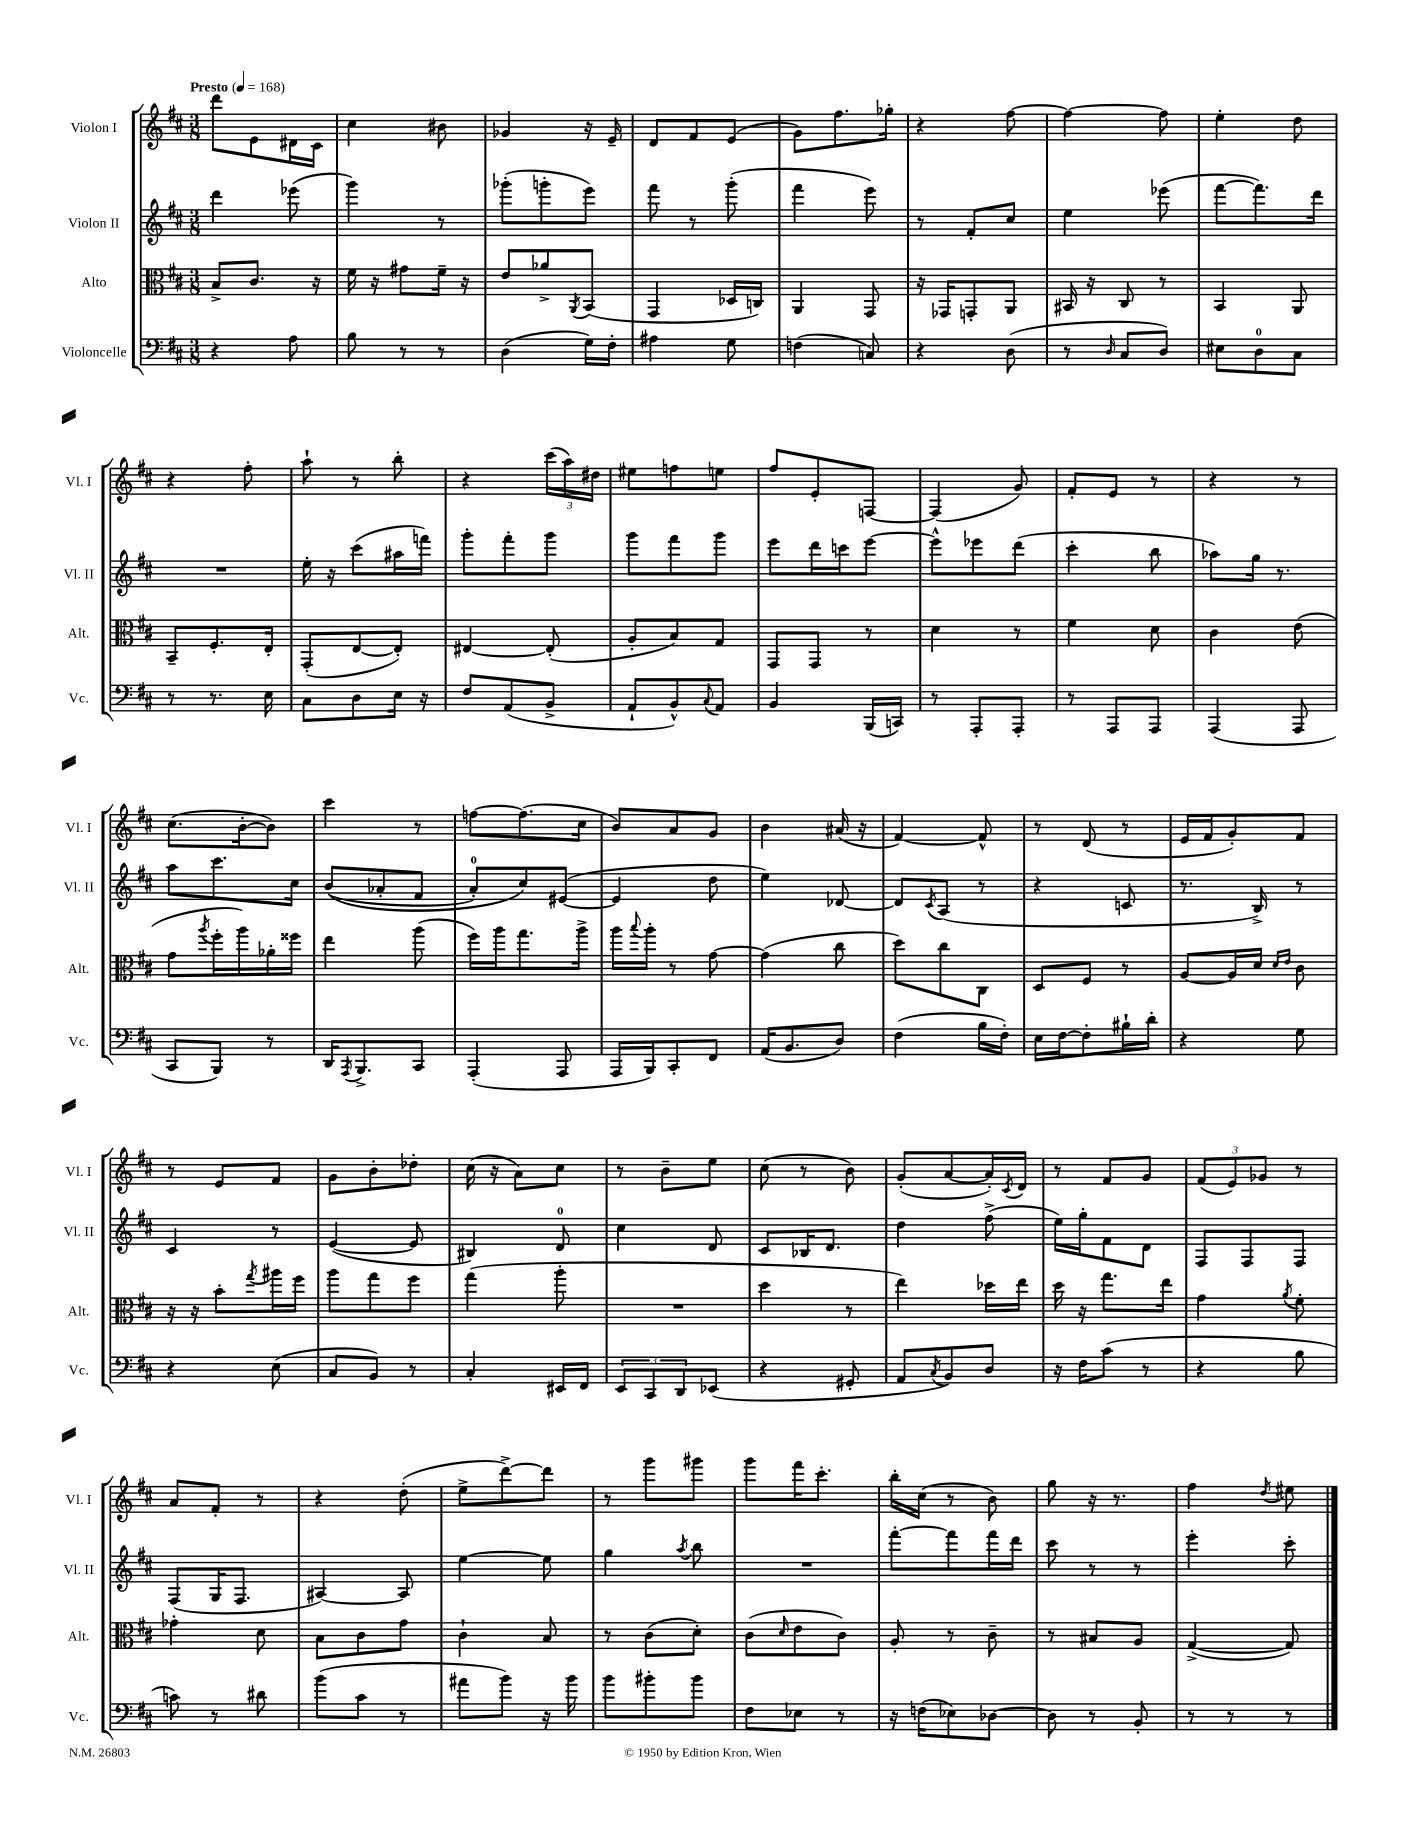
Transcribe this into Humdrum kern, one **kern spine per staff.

**kern	**kern	**kern	**kern
*staff4	*staff3	*staff2	*staff1
*clefF4	*clefC3	*clefG2	*clefG2
*k[f#c#]	*k[f#c#]	*k[f#c#]	*k[f#c#]
*M3/8	*M3/8	*M3/8	*M3/8
*MM168	*MM168	*MM168	*MM168
4r	8B^	4ddd	8ddd
.	8.c#	.	8e
8A	.	(8eee-	16d#
.	16r	.	16c#
=	=	=	=
8B	16f#	4ggg)	4cc#
.	16r	.	.
8r	8g#	.	.
8r	16f#~	8r	8b#
.	16r	.	.
=	=	=	=
(4D	8e	(8ggg-'	4g-
.	8a-^	8ggg'	.
.	8qAA	.	.
16G)	(8BB	8eee)	16r
16F#'	.	.	16e~
=	=	=	=
4A#	4GG	8fff#	8d
.	.	8r	8f#
8G	16D-	(8ggg'	(8e
.	16C)	.	.
=	=	=	=
(4F	4AA	4fff#	8g)
.	.	.	8.ff#
8C)	8GG	8eee)	.
.	.	.	16gg-'
=	=	=	=
4r	16r	8r	4r
.	16GG-	.	.
.	8GG'	8f#'	.
(8D	8AA	8cc#	[8ff#
=	=	=	=
8r	16BB#	4ee	4ff#_
.	16r	.	.
16qqD	.	.	.
8C#	8C#	.	.
8D)	8r	(8eee-	8ff#]
=	=	=	=
8E#	4BB	[8fff#	4ee'
8D	.	8.fff#])	.
8C#	8AA	.	8dd
.	.	16ddd	.
=	=	=	=
8r	8BB~	4.r	4r
8.r	8.F#'	.	.
.	.	.	8ff#'
16E	16E'	.	.
=	=	=	=
8C#	(8GG'	16ee'	8aa`
.	.	16r	.
8D	[8E	(8ccc#	8r
16E	8E'])	16aa#	8bb'
16r	.	16fff)	.
=	=	=	=
8F#	[4E#	8ggg'	4r
(8AA	.	8fff#'	.
8BB^	(8E#']	8ggg	(24ccc#
.	.	.	24aa)
.	.	.	24dd#
=	=	=	=
8AA`	8A'	8ggg	8ee#
8BB^^)	8B)	8fff#	8ff
8qqC#	.	.	.
8AA	8G	8ggg	8ee
=	=	=	=
4BB	8GG	8eee	8ff#
.	8GG	16ddd	8e'
.	.	16ccc	.
(16BBB	8r	[8eee	[8F
16CC)	.	.	.
=	=	=	=
8r	4d	8eee^^]	(4F]
8AAA'	.	8eee-	.
8AAA'	8r	(8ddd	8g)
=	=	=	=
8r	4f#	4ccc#'	8f#'
8AAA	.	.	8e
8AAA	8d	8bb	8r
=	=	=	=
(4AAA	4c#	8aa-)	4r
.	.	16gg	.
.	.	8.r	.
8AAA	(8e	.	8r
=	=	=	=
8CC#	8g	8aa	(8.cc#
.	8qaa	.	.
8BBB)	16ff#'	8.ccc#	.
.	16aa)	.	[16b'
8r	16a-'	.	8b])
.	16ff##	16cc#	.
=	=	=	=
16DD	4ee	&((8b	4ccc#
8qAAA	.	.	.
8.BBB^	.	.	.
.	.	8a-'	.
8CC#	(8aa	8f#	8r
=	=	=	=
(4AAA'	16ff#)	8a')	[8ff
.	16aa	.	.
.	8.gg	8cc#&)	(8.ff]
8AAA	.	([8e#	.
.	16aa^	.	16cc#
=	=	=	=
16AAA	16aa	4e#]	8b)
.	8qqbb	.	.
16BBB)	16aa'	.	.
8CC#'	8r	.	8a
8FF#	[8g	8dd	8g
=	=	=	=
(16AA	(4g]	4ee)	4b
8.BB	.	.	.
8D)	8cc#	[8d-	(16a#
.	.	.	16r
=	=	=	=
(4F#	8dd)	8d-]	[4f#)
.	.	8qc#	.
.	8cc#	(8A	.
16B	8C#	8r	8f#^^]
16F#')	.	.	.
=	=	=	=
16E	8D	4r	8r
[16F#	.	.	.
8F#']	8F#	.	(8d
16B#`	8r	8c	8r
16d'	.	.	.
=	=	=	=
4r	[8A	8.r	16e
.	.	.	16f#
.	16A]	.	8g')
.	16d	16B^)	.
.	16qqd	.	.
.	16qqe	.	.
8G	8c#	8r	8f#
=	=	=	=
4r	16r	4c#	8r
.	16r	.	.
.	8b'	.	8e
.	8qgg	.	.
(8E	16aa#	8r	8f#
.	16ff#	.	.
=	=	=	=
8C#	8aa	([4e	8g
8BB)	8gg	.	8b'
8r	8ff#	8e]	8dd-'
=	=	=	=
4C#'	(4gg	4B#)	(16cc#
.	.	.	16r
.	.	.	8a)
16EE#	8aa'	8d	8cc#
16FF#	.	.	.
=	=	=	=
12EE	4.r	4cc#	8r
12CC#	.	.	.
.	.	.	8b~
12DD	.	.	.
(8EE-	.	8d	8ee
=	=	=	=
4r	4dd	8c#	(8cc#
.	.	16B-	8r
.	.	8.d	.
8GG#'	8r	.	8b)
=	=	=	=
8AA	4ee)	4dd	(8g'
8qC#	.	.	.
8BB)	.	.	[8a
8D	16dd-	(8ff#^	16a'])
.	.	.	8qc#
.	16ee	.	16d
=	=	=	=
16r	16dd	16ee)	8r
16F#	16r	16gg'	.
(8c#	8.gg	8f#	8f#
8r	.	8d	8g
.	16ee	.	.
=	=	=	=
4r	4g	8F#	(12f#
.	.	.	12e)
.	.	8F#	.
.	.	.	12g-
.	8qa	.	.
8B	8f#'	8F#	8r
=	=	=	=
8c)	4g-'	(8F#	8a
8r	.	16G	8f#'
.	.	8.F#	.
8d#	8d	.	8r
=	=	=	=
(8b	8B	[4A#)	4r
8c#	8c#	.	.
8r	8g	8A#]	(8dd'
=	=	=	=
8a#	4c#`	[4ee	8ee^
8b)	.	.	[8ddd^)
16r	8B	8ee]	8ddd]
16b	.	.	.
=	=	=	=
8b	8r	4gg	8r
8b#'	(8c#	.	8ggg
.	.	8qaa	.
8b#	8d')	8bb	8ggg#
=	=	=	=
8F#	(8c#	4.r	8ggg
.	16qqd	.	.
8E-	8e	.	16fff#
.	.	.	8.ccc#'
8r	8c#)	.	.
=	=	=	=
16r	8A'	[8fff#'	16bb'
(16F	.	.	(16cc#
8E-)	8r	8fff#]	8r
[8D-	8c#~	16fff#	8b)
.	.	16ddd	.
=	=	=	=
8D-]	8r	8ccc#	8gg
8r	8B#	8r	16r
.	.	.	8.r
8BB'	8A	8r	.
=	=	=	=
8r	([4G^	4eee'	4ff#
8r	.	.	.
.	.	.	8qdd
8r	8G])	8ccc#'	8ee#
==	==	==	==
*-	*-	*-	*-
